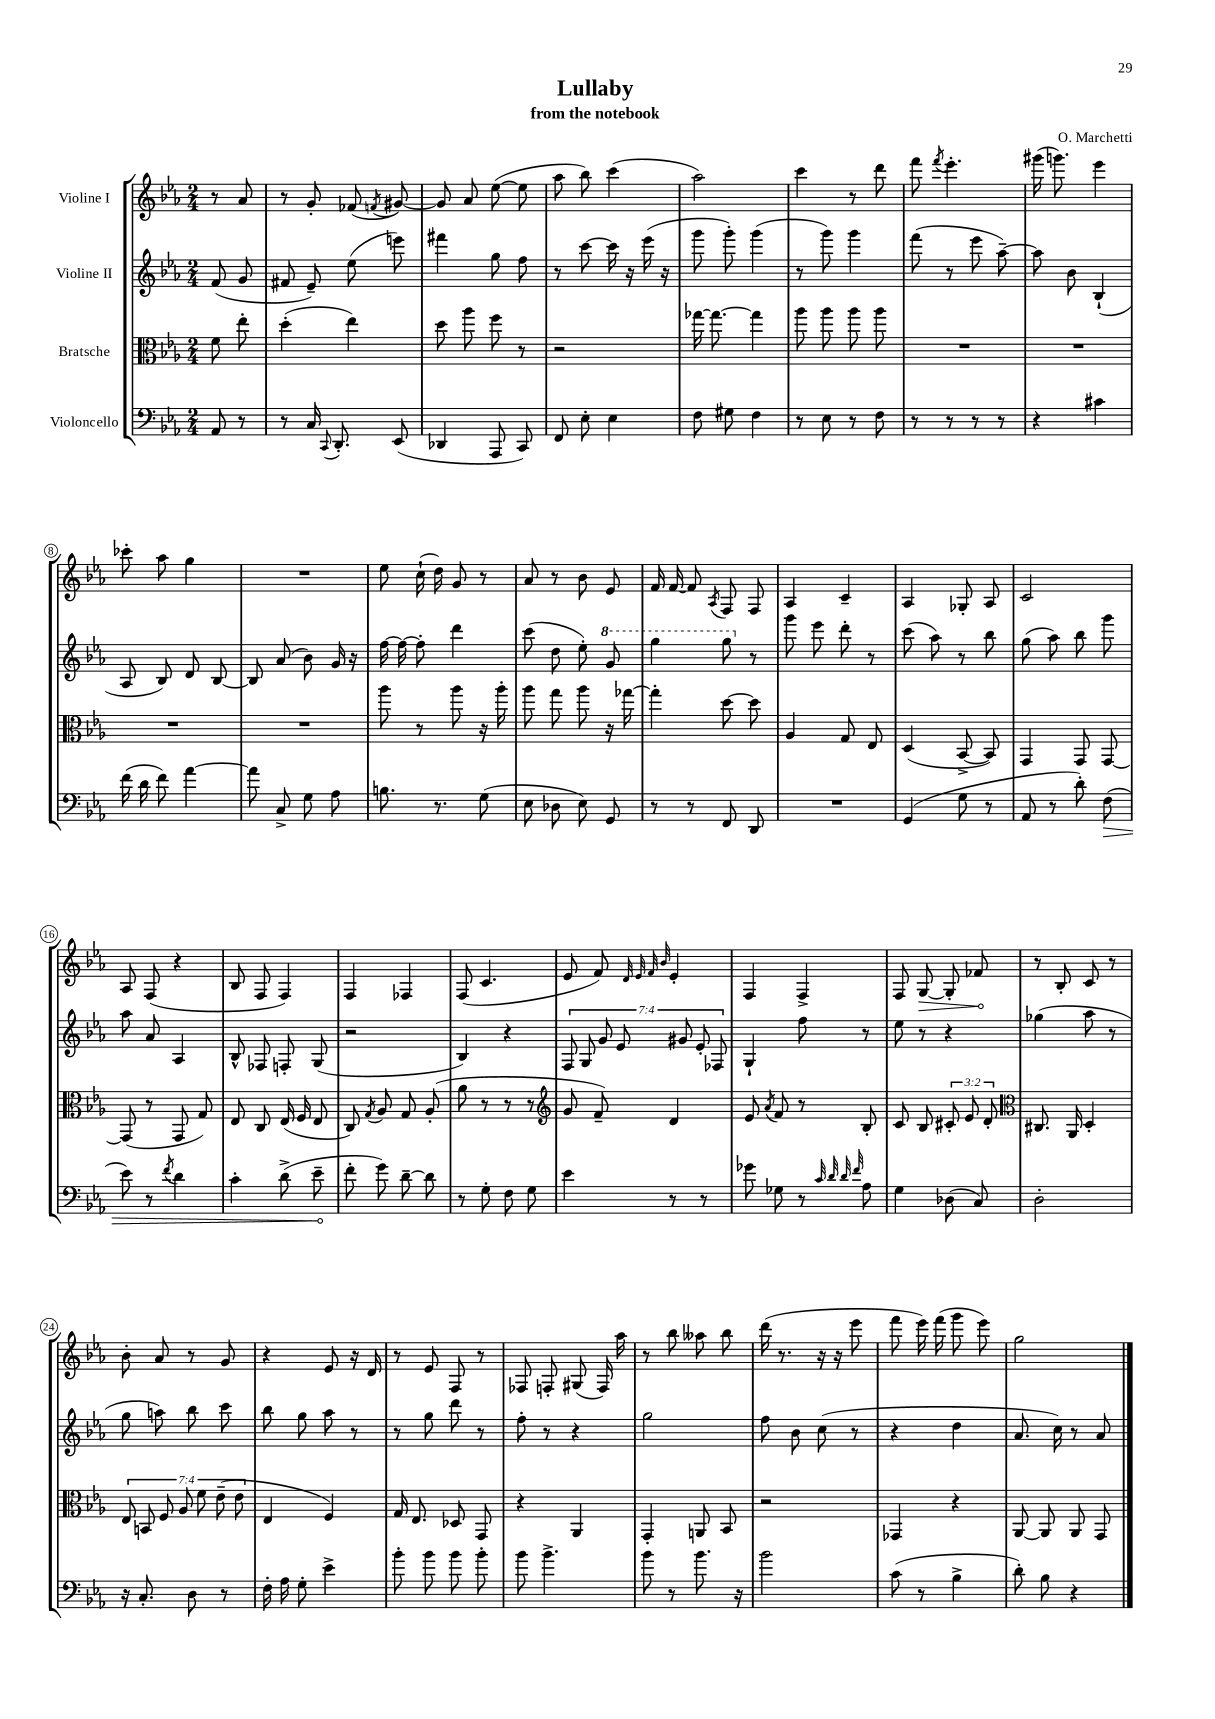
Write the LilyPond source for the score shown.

\header { title = "Lullaby" composer = "O. Marchetti" subtitle = "from the notebook" }
<<
\new StaffGroup <<
\new Staff = "s0" \with { instrumentName = "Violine I" } {
    \clef treble \key ees \major \numericTimeSignature \time 2/4 \partial 4
    \autoBeamOff r8 aes'8 |
    r8 g'8-. fes'8( \acciaccatura { f'8 } gis'8~) |
    gis'8 aes'8 ees''8~( ees''8 |
    aes''8 bes''8) c'''4( |
    aes''2) |
    c'''4 r8 d'''8 |
    f'''8 \acciaccatura { f'''8 } ees'''4.-. |
    gis'''16( g'''8.) ees'''4 |
    ces'''8-. aes''8 g''4 |
    R2 |
    ees''8 c''16-!( d''16) g'8 r8 |
    aes'8 r8 bes'8 ees'8 |
    f'16 f'16~ f'8 \acciaccatura { aes8 } f8 f8 |
    aes4 c'4-- |
    aes4 ges8-. aes8 |
    c'2 |
    aes8 f8( r4 |
    bes8 f8 f4) |
    f4 fes4 |
    f8( c'4. |
    ees'8 f'8) \grace { d'32 ees'32 f'32 bes'32 } ees'4-. |
    f4 f4-> |
    f8 \once \override Hairpin.circled-tip = ##t g8~\> g8-. fes'8\! |
    r8 bes8-. c'8 r8 |
    bes'8-. aes'8 r8 g'8 |
    r4 ees'8 r16 d'16 |
    r8 ees'8 f8 r8 |
    fes8 f8-. gis8( f16) aes''16 |
    r8 bes''8 aeses''8 bes''8 |
    d'''16( r8. r16 r16 ees'''8 |
    f'''8 ees'''16) f'''16( g'''8 ees'''8) |
    g''2 \bar "|." |
}
\new Staff = "s1" \with { instrumentName = "Violine II" } {
    \clef treble \key ees \major \numericTimeSignature \time 2/4 \override Staff.TupletNumber.text = #tuplet-number::calc-fraction-text \partial 4
    \autoBeamOff f'8( g'8 |
    fis'8 ees'8--) ees''8( e'''8) |
    fis'''4 g''8 f''8 |
    r8 c'''8~ c'''16 r16 ees'''16( r16 |
    g'''8 g'''8-.) g'''4( |
    r8 g'''8) g'''4 |
    f'''8( r8 ees'''8 aes''8~--) |
    aes''8 bes'8 bes4-!( |
    aes8 bes8) d'8 bes8~ |
    bes8 aes'8( bes'8) g'16 r16 |
    f''16~ f''16~ f''8-. d'''4 |
    c'''8( d''8 ees''8-.) \ottava #1 g''8 |
    g'''4 g'''8 \ottava #0 r8 |
    g'''8 ees'''8 d'''8-. r8 |
    c'''8( aes''8) r8 bes''8 |
    g''8( aes''8) bes''8 g'''8 |
    aes''8 aes'8 aes4 |
    bes8-^ fes8 f8-. g8( |
    r2 |
    bes4) r4 |
    \tuplet 7/4 { f8 g8 g'8 ees'8 gis'8 ees'8-. fes8 } |
    g4-! f''8 r8 |
    ees''8 r8 r4 |
    ges''4( aes''8 r8 |
    g''8 a''8) bes''8 c'''8 |
    bes''8 g''8 aes''8 r8 |
    r8 g''8 d'''8 r8 |
    f''8-. r8 r4 |
    g''2 |
    f''8 bes'8 c''8( r8 |
    r4 d''4 |
    aes'8. c''16) r8 aes'8 \bar "|." |
}
\new Staff = "s2" \with { instrumentName = "Bratsche" } {
    \clef alto \key ees \major \numericTimeSignature \time 2/4 \override Staff.TupletNumber.text = #tuplet-number::calc-fraction-text \partial 4
    \autoBeamOff f'8 ees''8-. |
    d''4-.( ees''4) |
    d''8 aes''8 f''8 r8 |
    r2 |
    ges''16~ ges''8.~ ges''4 |
    aes''8 aes''8 aes''8 aes''8 |
    R2 |
    R2 |
    R2 |
    R2 |
    aes''8 r8 aes''8 r16 aes''16-. |
    aes''8 g''8 aes''8 r16 ges''16~ |
    ges''4-. d''8~ d''8 |
    aes4 g8 ees8 |
    d4( bes,8~-> bes,8) |
    g,4 g,8 g,8~ |
    g,8( r8 g,8 g8) |
    ees8 c8 ees16( f16 ees8 |
    c8) \acciaccatura { g8 } aes8 g8 aes8-.( |
    aes'8 r8 r8 r8 |
    \clef treble g'8 f'8--) d'4 |
    ees'8 \acciaccatura { aes'8 } f'8 r8 bes8-. |
    c'8 bes8 \tuplet 3/2 { cis'8-. ees'8 d'8-. } |
    \clef alto cis8. aes,16 d4-. |
    \tuplet 7/4 { ees8 b,8 f8 aes8 f'8 ees'8--( ees'8 } |
    ees4 f4) |
    g16 ees8. des8 g,8 |
    r4 aes,4 |
    g,4-. a,8 bes,8 |
    r2 |
    ges,4 r4 |
    aes,8~ aes,8 aes,8 g,8 \bar "|." |
}
\new Staff = "s3" \with { instrumentName = "Violoncello" } {
    \clef bass \key ees \major \numericTimeSignature \time 2/4 \partial 4
    \autoBeamOff aes,8 r8 |
    r8 c16 \appoggiatura { c,8 } d,8.-. ees,8( |
    des,4 aes,,8 c,8) |
    f,8 ees8-. ees4 |
    f8 gis8 f4 |
    r8 ees8 r8 f8 |
    r8 r8 r8 r8 |
    r4 cis'4 |
    f'16( d'16 f'8) aes'4~ |
    aes'8 c8-> g8 aes8 |
    b8. r8. g8( |
    ees8 des8 ees8) g,8 |
    r8 r8 f,8 d,8 |
    R2 |
    g,4( g8 r8 |
    aes,8 r8 d'8-.) \once \override Hairpin.circled-tip = ##t f8\>( |
    ees'8) r8 \acciaccatura { f'8 } d'4 |
    c'4-. d'8->( ees'8--\! |
    f'8-. g'8) d'8~-- d'8 |
    r8 g8-. f8 g8 |
    ees'4 r8 r8 |
    ges'8 ges8 r8 \grace { c'32 d'32 d'32 f'32 } aes8 |
    g4 des8( c8) |
    d2-. |
    r16 c8.-. d8 r8 |
    f16-. aes16 g8-. ees'4-> |
    bes'8-. bes'8 bes'8 bes'8-. |
    bes'8 bes'4.-> |
    bes'8 r8 bes'8. r16 |
    bes'2 |
    c'8( r8 bes4-> |
    d'8-.) bes8 r4 \bar "|." |
}
>>
>>
\layout { \context { \Score \override BarNumber.stencil = #(make-stencil-circler 0.1 0.3 ly:text-interface::print) } }
